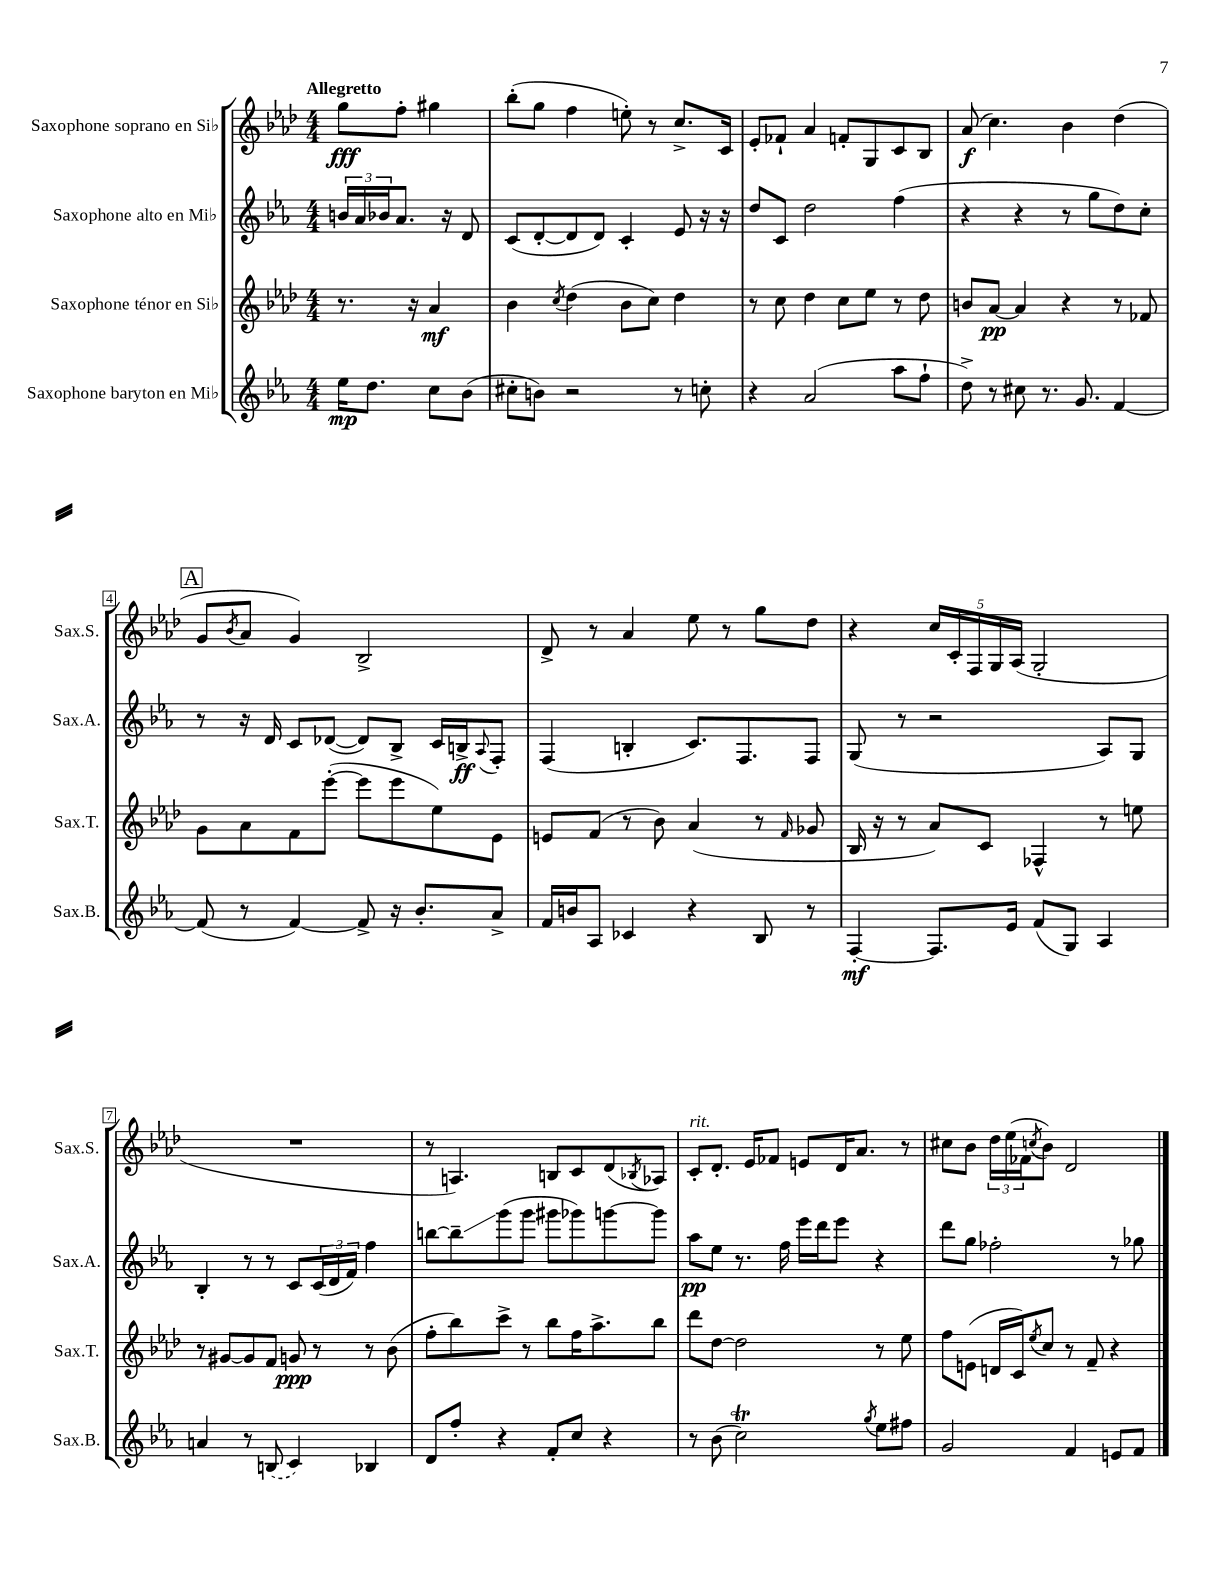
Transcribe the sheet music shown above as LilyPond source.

<<
\new StaffGroup <<
\new Staff = "s0" \with { instrumentName = "Saxophone soprano en Sib" shortInstrumentName = "Sax.S." } {
    \clef treble \key aes \major \numericTimeSignature \time 4/4 \partial 2 \tempo "Allegretto"
    g''8\fff f''8-. gis''4 |
    bes''8-.( g''8 f''4 e''8-.) r8 c''8.-> c'16 |
    ees'8-. fes'8-! aes'4 f'8-. g8 c'8 bes8 |
    aes'8\f( c''4.) bes'4 des''4( |
    \mark \markup { \box "A" } g'8 \acciaccatura { bes'8 } aes'8 g'4) bes2-> |
    des'8-> r8 aes'4 ees''8 r8 g''8 des''8 |
    r4 \tuplet 5/4 { c''16 c'16-. f16 g16 aes16( } g2-. |
    R1 |
    r8 a4.) b8 c'8 des'8( \acciaccatura { bes8 } aes8) |
    c'8-.^\markup { \italic "rit." } des'8.-. ees'16 fes'8 e'8 des'16 aes'8. r8 |
    cis''8 bes'8 \tuplet 3/2 { des''16 ees''16( fes'16 } \acciaccatura { c''8 } bes'8) des'2 \bar "|." |
}
\new Staff = "s1" \with { instrumentName = "Saxophone alto en Mib" shortInstrumentName = "Sax.A." } {
    \clef treble \key ees \major \numericTimeSignature \time 4/4 \partial 2
    \tuplet 3/2 { b'16 aes'16 bes'16 } aes'8. r16 d'8 |
    c'8( d'8~-. d'8 d'8) c'4-. ees'8 r16 r16 |
    d''8 c'8 d''2 f''4( |
    r4 r4 r8 g''8 d''8) c''8-. |
    \mark \markup { \box "A" } r8 r16 d'16 c'8 des'8~( des'8) bes8-> c'16 b16->\ff \appoggiatura { aes8 } f8-. |
    f4( b4-. c'8.) f8. f8 |
    g8( r8 r2 aes8) g8 |
    bes4-. r8 r8 c'8 \tuplet 3/2 { c'16( d'16 f'16) } f''4 |
    b''8~ b''8--\glissando g'''8( g'''8 gis'''8 ges'''8) g'''8~ g'''8 |
    aes''8\pp ees''8 r8. f''16 ees'''16 d'''16 ees'''8 r4 |
    d'''8 g''8 fes''2-. r8 ges''8 \bar "|." |
}
\new Staff = "s2" \with { instrumentName = "Saxophone ténor en Sib" shortInstrumentName = "Sax.T." } {
    \clef treble \key aes \major \numericTimeSignature \time 4/4 \partial 2
    r8. r16 aes'4\mf |
    bes'4 \acciaccatura { c''8 } des''4( bes'8 c''8) des''4 |
    r8 c''8 des''4 c''8 ees''8 r8 des''8 |
    b'8 aes'8~\pp aes'4 r4 r8 fes'8 |
    \mark \markup { \box "A" } g'8 aes'8 f'8 ees'''8~-.( ees'''8 ees'''8 ees''8) ees'8 |
    e'8 f'8( r8 bes'8) aes'4( r8 \grace { f'16 } ges'8 |
    bes16 r16 r8 aes'8) c'8 fes4-^ r8 e''8 |
    r8 gis'8~ gis'8 f'8 g'8\ppp r8 r8 bes'8( |
    f''8-. bes''8) c'''8-> r8 bes''8 f''16 aes''8.-> bes''8 |
    des'''8 des''8~ des''2 r8 ees''8 |
    f''8 e'8( d'16 c'16) \acciaccatura { ees''8 } c''8 r8 f'8-- r4 \bar "|." |
}
\new Staff = "s3" \with { instrumentName = "Saxophone baryton en Mib" shortInstrumentName = "Sax.B." } {
    \clef treble \key ees \major \numericTimeSignature \time 4/4 \partial 2
    ees''16\mp d''8. c''8 bes'8( |
    cis''8-. b'8) r2 r8 c''8-. |
    r4 aes'2( aes''8 f''8-! |
    d''8->) r8 cis''8 r8. g'8. f'4~ |
    \mark \markup { \box "A" } f'8( r8 f'4~) f'8-> r16 bes'8.-. aes'8-> |
    f'16 b'16 aes8 ces'4 r4 bes8 r8 |
    f4~-.\mf f8. ees'16 f'8( g8) aes4 |
    a'4 r8 \once \slurDashed b8( c'4) bes4 |
    d'8 f''8-. r4 f'8-. c''8 r4 |
    r8 bes'8( c''2\trill) \acciaccatura { g''8 } ees''8 fis''8 |
    g'2 f'4 e'8 f'8 \bar "|." |
}
>>
>>
\layout { \context { \Score \override BarNumber.stencil = #(make-stencil-boxer 0.1 0.3 ly:text-interface::print) } }
